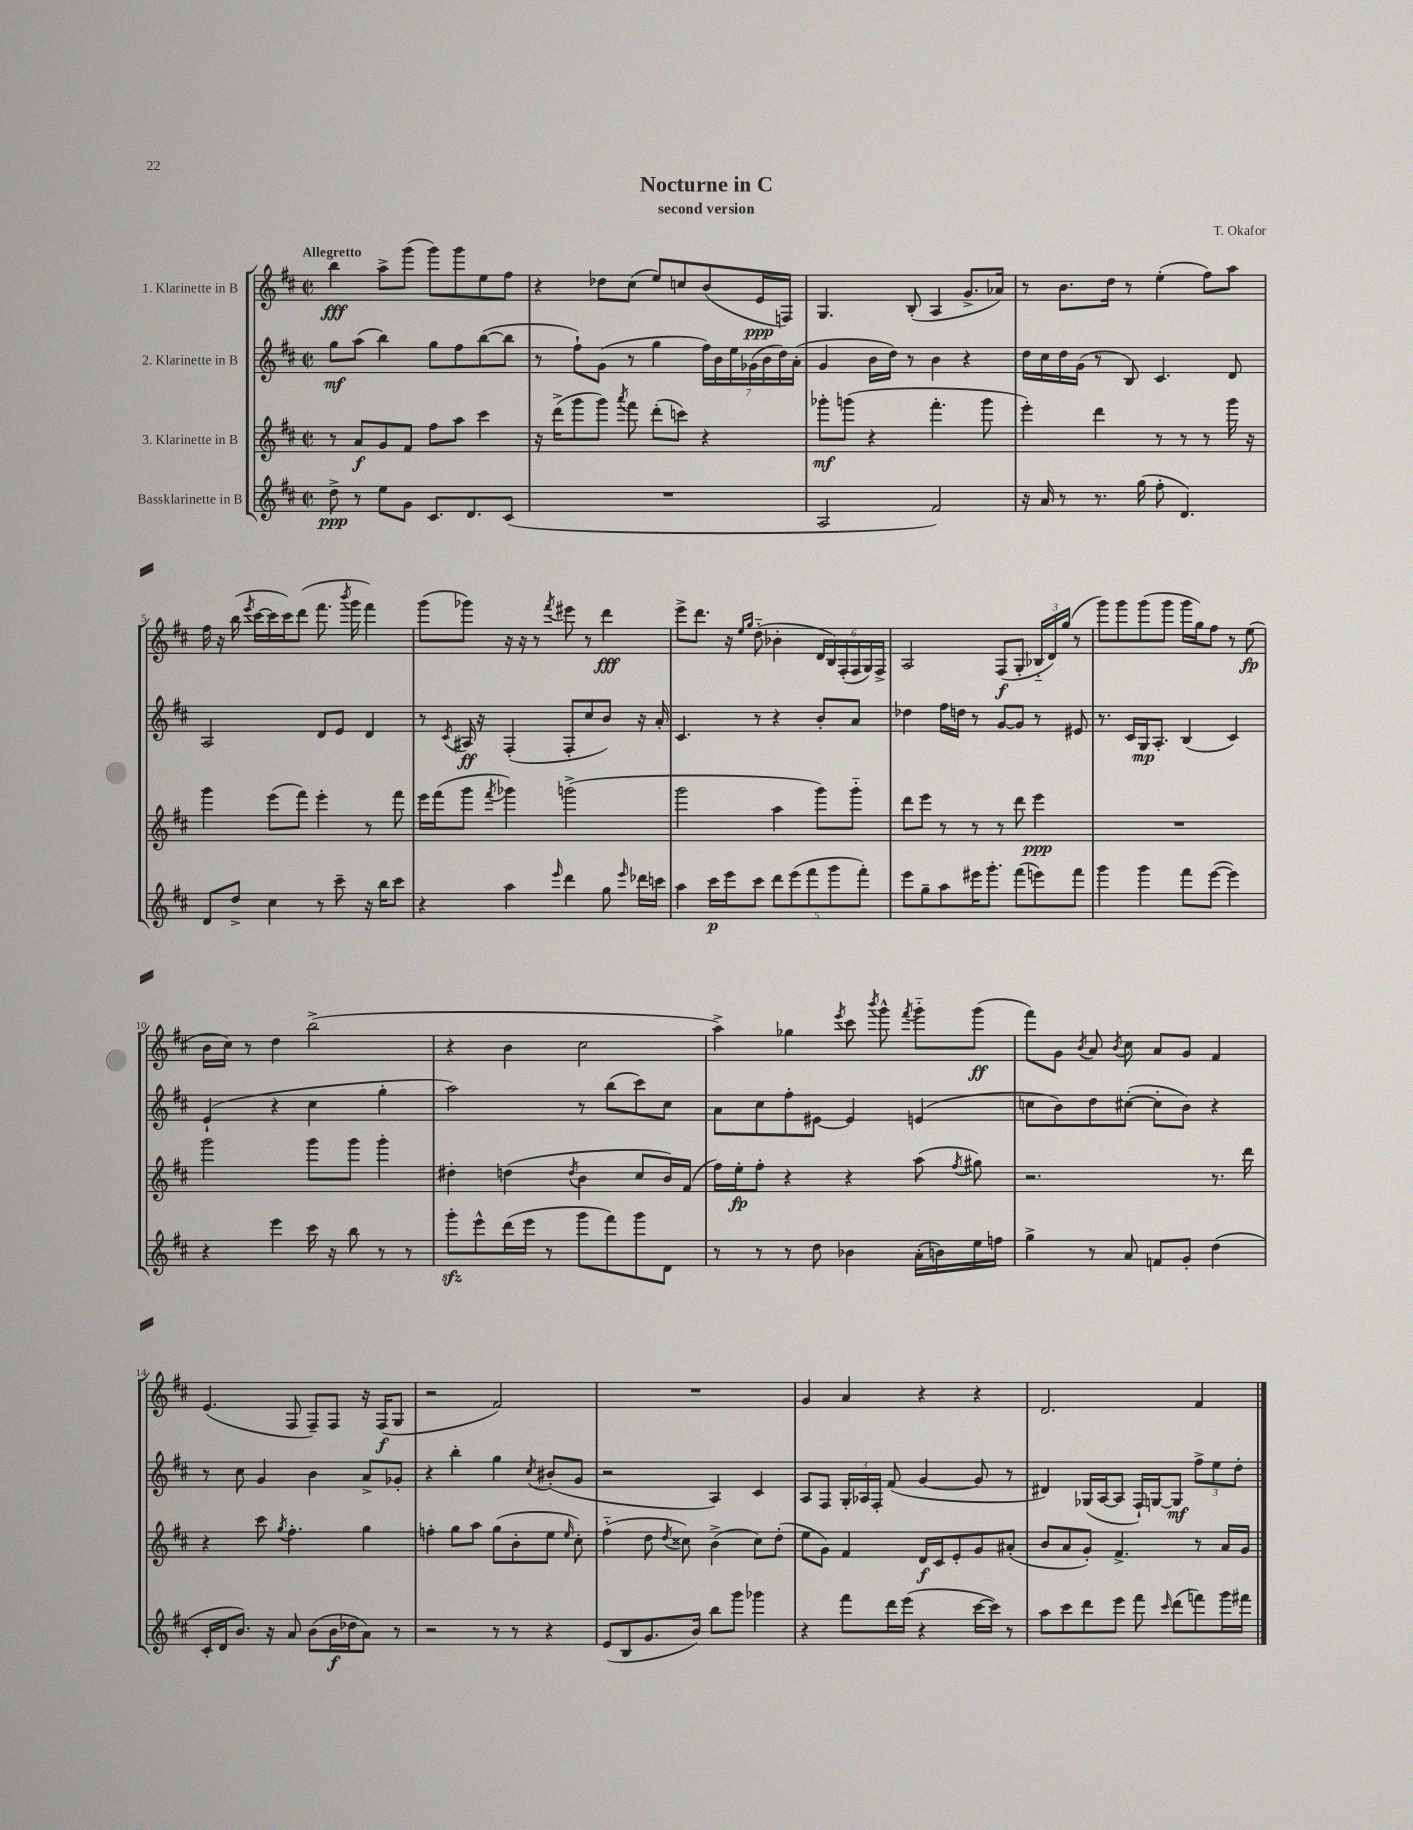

**kern	**kern	**kern	**kern
*staff4	*staff3	*staff2	*staff1
*clefG2	*clefG2	*clefG2	*clefG2
*k[f#c#]	*k[f#c#]	*k[f#c#]	*k[f#c#]
*M2/2	*M2/2	*M2/2	*M2/2
*met(c|)	*met(c|)	*met(c|)	*met(c|)
8dd^	8r	8gg	4bb
8r	8a	(8aa	.
8ee	8g	4bb)	8aa^
8g	8f#	.	(8ggg
8.c#	8ff#	8gg	8ggg)
.	8aa	8ff#	8ggg
8.d	.	.	.
.	4ccc#	([8bb	8ee
(8c#	.	8bb]	8ff#
=	=	=	=
1r	16r	8r	4r
.	(16ddd^	.	.
.	8ggg	8ff#`)	.
.	8ggg)	(8g	8dd-
.	8qaaa	.	.
.	8fff#	8r	(8cc#
.	(8ddd'	4gg	8ee)
.	8ccc)	.	8cc
.	4r	28ff#)	(8b
.	.	28b	.
.	.	28ee	.
.	.	(28g-	.
.	.	.	16e
.	.	28b	.
.	.	28dd)	.
.	.	.	16F)
.	.	(28a'	.
=	=	=	=
2A	8ggg-'	4g	4.G
.	(8ggg	.	.
.	4r	16b	.
.	.	16dd)	.
.	.	8r	(8B'
2f#)	4.fff#'	4b	4A
.	.	4r	8.g^
.	8ggg	.	.
.	.	.	16a-)
=	=	=	=
16r	4eee')	16dd	8r
16a	.	16cc#	.
8r	.	16dd	8.b
.	.	(16g	.
8.r	4ddd	8r	.
.	.	.	16dd
.	.	8B)	8r
(16gg	.	.	.
8ff#'	8r	4.c#	(4ee'
4.d)	8r	.	.
.	8r	.	8ff#)
.	16ggg	8d	8aa
.	16r	.	.
=	=	=	=
8d	4ggg	2A	16ff#
.	.	.	16r
8dd^	.	.	(16bb
.	.	.	8qeee
.	.	.	[16ccc#
4cc#	(8eee	.	16ccc#]
.	.	.	16ccc#)
.	8fff#)	.	(8ddd
8r	4eee'	8d	8.fff#
8ccc#~	.	8e	.
.	.	.	8qbbb
.	.	.	16ggg
16r	8r	4d	4fff#)
16bb	.	.	.
8ccc#	8fff#	.	.
=	=	=	=
4r	16eee	8r	(8ggg
.	(16fff#	.	.
.	.	8qc#	.
.	8ggg	16A#	8ggg-)
.	.	16r	.
.	8qfff#	.	.
4aa	4ggg-)	(4F#'	16r
.	.	.	16r
.	.	.	8r
16qqeee	.	.	8qfff#
4ddd	(2ggg^	8F#'	8eee#
.	.	8cc#	8r
8gg	.	8b)	4ddd
16qqeee	.	.	.
16ddd-	.	16r	.
16ccc	.	16a'	.
=	=	=	=
4aa	2ggg	4.c#	8eee^
.	.	.	8.ddd
16ccc#	.	.	.
16eee	.	.	16r
.	.	.	16qqee
.	.	.	16qqgg
8ccc#	.	8r	(8dd'~
10ddd	4aa	4r	4b-'
(10eee	.	.	.
10fff#	.	.	.
.	8ggg)	8b'	24d
.	.	.	24B)
10ggg	.	.	.
.	.	.	(24F#'
.	8ggg'~	8a	24F#
10fff#')	.	.	.
.	.	.	24G)
.	.	.	24F#^
=	=	=	=
8eee	8ddd	4dd-	2A
8gg~	8eee	.	.
8aa	8r	16ff#	.
.	.	16dd	.
16eee#	8r	8r	.
8.ggg'	.	.	.
.	8r	[8g	(8F#
(8fff#	8ddd	8g]	8G'
8eee)	4eee	8r	24B-'~
.	.	.	24d)
.	.	.	(24gg
8fff#	.	8e#	8r
=	=	=	=
4ggg	1r	8.r	8ggg)
.	.	.	8ggg
.	.	16c#	.
4ggg	.	16G	(8ggg
.	.	8.A'	.
.	.	.	8ggg
8fff#	.	(4B	16ggg
.	.	.	16gg)
([8eee	.	.	8ff#
4eee])	.	4c#)	8r
.	.	.	(8ee
=	=	=	=
4r	2ggg	(4e`	16b
.	.	.	16cc#)
.	.	.	8r
4eee	.	4r	4dd
16ccc#	8ggg	4cc#	(2bb^
16r	.	.	.
8bb	8ggg	.	.
8r	4ggg'	4gg'	.
8r	.	.	.
=	=	=	=
8ggg'	4dd#'	2aa)	4r
8eee^^	.	.	.
(16ddd	(4dd	.	4b
16eee	.	.	.
8r	.	.	.
.	8qdd	.	.
8ggg	4b	8r	2cc#
8fff#)	.	(8bb	.
8ggg	8cc#	8ccc#)	.
8d	16b)	8cc#	.
.	(16f#	.	.
=	=	=	=
8r	16ff#)	8a	4aa^)
.	16ee'	.	.
8r	8ff#'	8cc#	.
8r	4r	8ff#'	4gg-
8dd	.	[8e#	.
.	.	.	8qeee
4b-	4r	4e#]	8ccc#
.	.	.	8qbbb
.	.	.	8ggg^^
.	.	.	8qfff#
(16a'	(8aa	(4e	8ggg'~
16b)	.	.	.
.	8qff#	.	.
16ee	8gg#)	.	(8ggg
16ff	.	.	.
=	=	=	=
4gg^	2.r	8cc	8fff#)
.	.	8b)	8g
.	.	.	8qb
8r	.	8dd	8a
.	.	.	8qb
8a	.	([8cc#'	8cc#
8f	.	8cc#']	8a
8g'	.	8b)	8g
(4dd	8.r	4r	4f#
.	16ddd	.	.
=	=	=	=
16c#'	4r	8r	(4.e
16d	.	.	.
8.b)	.	8cc#	.
.	8ccc#	4g	.
16r	.	.	.
.	8qgg	.	.
8a	4.ff#'	.	8F#
(8b	.	4b	8F#~)
16b	.	.	8F#
16dd-	.	.	.
8a)	4gg	8a^	16r
.	.	.	(16F#
8r	.	8g-'	8G
=	=	=	=
2r	4ff'	4r	2r
.	8gg	4bb'	.
.	8aa	.	.
8r	(8gg	4gg	2f#)
8r	8b'	.	.
.	.	8qcc#	.
4r	8ee	(8b#'	.
.	16qqee	.	.
.	8cc#')	8g	.
=	=	=	=
(8e	(4ff#'~	2r	1r
8B	.	.	.
8.g	8dd	.	.
.	8qdd	.	.
.	8cc##)	.	.
16b)	.	.	.
8bb	(4b^	4A)	.
8ggg	.	.	.
4ggg-	8cc##)	4c#	.
.	(8dd'	.	.
=	=	=	=
4r	8ee	8A	4g
.	8g)	8F#	.
8fff#	4f#	24G'	4a
.	.	24A-	.
.	.	24F#'	.
16ddd	.	(8f#	.
(16eee	.	.	.
4r	16d	[4g	4r
.	16c#	.	.
.	8e'	.	.
[16ccc#	8g	8g]	4r
16ccc#])	.	.	.
8r	(8a#'	8r	.
=	=	=	=
8aa	8b	4d#)	2.d
8ccc#	8a	.	.
8ddd	8g')	(16G-	.
.	.	[16A	.
8eee	4.f#^	8A]	.
8fff#	.	16F#`)	.
.	.	[16G	.
16qqccc#	.	.	.
(8ddd	.	8G]	.
8fff)	8r	12ff#^	4f#
.	.	12ee	.
16ggg	16a	.	.
.	.	12dd'	.
16fff#	16g	.	.
==	==	==	==
*-	*-	*-	*-
